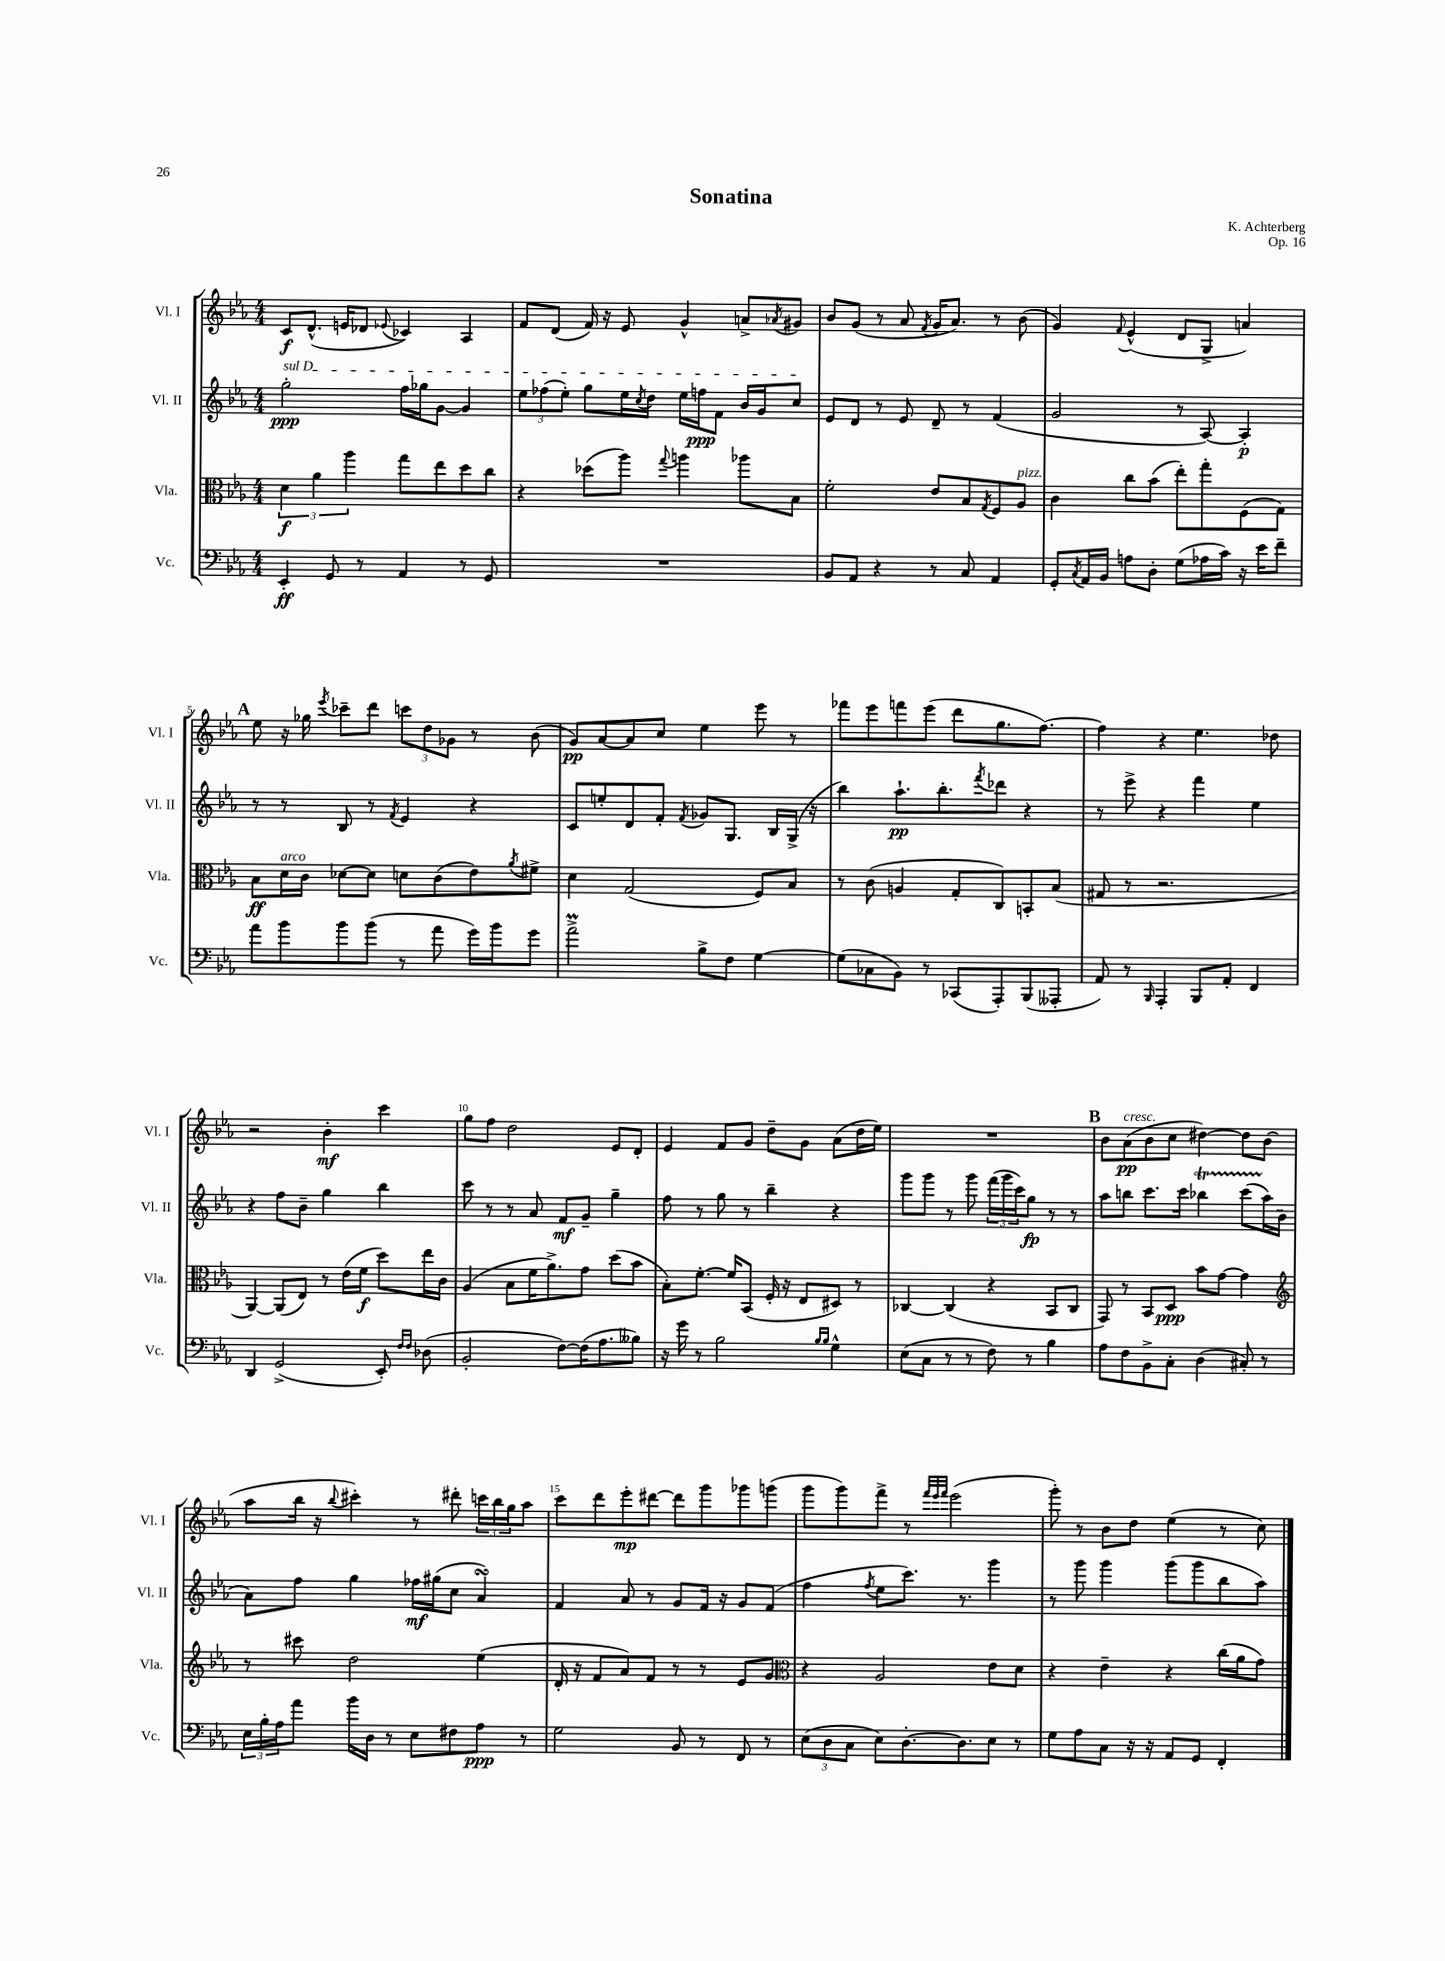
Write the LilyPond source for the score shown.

\header { title = "Sonatina" composer = "K. Achterberg" opus = "Op. 16" }
<<
\new StaffGroup <<
\new Staff = "s0" \with { instrumentName = "Vl. I" shortInstrumentName = "Vl. I" } {
    \clef treble \key ees \major \numericTimeSignature \time 4/4
    c'8\f d'8.-^( e'16 des'8 \appoggiatura { ees'8 } ces'4) aes4 |
    f'8 d'8( f'16) r16 ees'8 g'4-^ a'8-> \acciaccatura { aes'8 } gis'8 |
    bes'8 g'8( r8 aes'8 \acciaccatura { f'8 } g'16 aes'8.) r8 bes'8( |
    g'4) \appoggiatura { f'8 } ees'4-^( d'8 g8-> a'4) |
    \mark \markup { \bold "A" } ees''8 r16 ges''16 \acciaccatura { ees'''8 } ces'''8-- d'''8 \tuplet 3/2 { c'''8 d''8 ges'8 } r8 bes'8( |
    g'8\pp) aes'8~ aes'8 c''8 ees''4 ees'''8 r8 |
    fes'''8 ees'''8 f'''8 ees'''8( d'''8 g''8. f''8.~) |
    f''4 r4 ees''4. des''8 |
    r2 bes'4-.\mf c'''4 |
    g''8 f''8 d''2 ees'8 d'8-. |
    ees'4 f'8 g'8 d''8-- g'8 aes'8( d''16 ees''16) |
    R1 |
    \mark \markup { \bold "B" } bes'8 aes'8\pp^\markup { \italic "cresc." }( bes'8 c''8 dis''4~) dis''8 bes'8( |
    aes''8 bes''16 r16 \appoggiatura { bes''8 } cis'''4-.) r8 dis'''8-. \tuplet 3/2 { c'''16 bes''16 g''16 } aes''8 |
    c'''8 d'''8 ees'''8-.\mp dis'''8~ dis'''8 g'''8 ges'''8 g'''8( |
    g'''8 g'''8) f'''8-> r8 \grace { f'''32 ees'''32 f'''32 } ees'''2( |
    g'''8-.) r8 bes'8 d''8 ees''4( r8 c''8) \bar "|." |
}
\new Staff = "s1" \with { instrumentName = "Vl. II" shortInstrumentName = "Vl. II" } {
    \clef treble \key ees \major \numericTimeSignature \time 4/4
    \once \override TextSpanner.bound-details.left.text = \markup { \italic "sul D" } g''2-.\ppp\startTextSpan f''16 ges''16 g'8~ g'4 |
    \tuplet 3/2 { ees''8 fes''8( ees''8-.) } g''8 ees''16 \acciaccatura { c''8 } d''16 ees''16 f''16\ppp f'8 bes'16 g'16 c''8\stopTextSpan |
    ees'8 d'8 r8 ees'8 d'8-- r8 f'4( |
    g'2 r8 aes8~) aes4-.\p |
    \mark \markup { \bold "A" } r8 r8 bes8 r8 \acciaccatura { f'8 } ees'4 r4 |
    c'8 e''8-. d'8 f'8-. \acciaccatura { f'8 } ges'8 g8. bes16 g16->( r16 |
    bes''4) aes''8.-!\pp bes''8.-. \acciaccatura { f'''8 } des'''8 r4 |
    r8 ees'''8-> r4 f'''4 ees''4 |
    r4 f''8 bes'8-- g''4 bes''4 |
    c'''8 r8 r8 aes'8 f'8\mf g'8-- g''4-- |
    f''8 r8 g''8 r8 bes''4-- r4 |
    g'''8 g'''8 r8 g'''8 \tuplet 3/2 { f'''16( g'''16 c'''16) } g''8\fp r8 r8 |
    \mark \markup { \bold "B" } aes''8 b''8 c'''8. c'''16 bes''4\startTrillSpan c'''8( aes''16\stopTrillSpan) bes'16( |
    aes'8) f''8 g''4 fes''16\mf gis''16( c''8 aes'4\turn) |
    f'4 aes'8 r8 g'8 f'16 r16 g'8 f'8( |
    f''4 \acciaccatura { f''8 } ees''8 c'''8.) r8. g'''4 |
    r8 g'''8 g'''4 g'''8( g'''8 bes''8 aes''8) \bar "|." |
}
\new Staff = "s2" \with { instrumentName = "Vla." shortInstrumentName = "Vla." } {
    \clef alto \key ees \major \numericTimeSignature \time 4/4
    \tuplet 3/2 { d'4\f aes'4 aes''4 } g''8 ees''8 d''8 c''8 |
    r4 des''8( aes''8) \appoggiatura { g''8 } a''4 aes''8 bes8 |
    f'2-. ees'8 bes8 \acciaccatura { g8 } f8 aes8^\markup { \italic "pizz." } |
    c'4 c''8 bes'8( ees''8-.) g''8-. f8( g8) |
    \mark \markup { \bold "A" } bes8\ff d'16^\markup { \italic "arco" } c'16 des'8~ des'8 d'8 c'8( ees'8) \acciaccatura { aes'8 } fis'8-> |
    d'4 g2( f8) bes8 |
    r8 c'8( a4 g8-. c8) b,8-. bes8( |
    gis8 r8 r2. |
    aes,4~) aes,8( ees8) r8 ees'16( f'16\f d''8) ees''16 c'16 |
    aes4( bes8 f'16 aes'8.->) g'8 d''8( bes'8 |
    bes8-.) f'8.~-. f'16 bes,8( f16-. r16 ees8 dis8) r8 |
    ces4~ ces4( r4 bes,8 ces8 |
    \mark \markup { \bold "B" } g,8) r8 bes,8 d8\ppp bes'8 g'8~ g'4 |
    \clef treble r8 cis'''8 d''2 ees''4( |
    d'16-. r16 f'8 aes'8) f'8 r8 r8 ees'8 g'8 |
    \clef alto r4 aes2 ees'8 d'8 |
    r4 ees'4-- r4 c''16( aes'16 g'8) \bar "|." |
}
\new Staff = "s3" \with { instrumentName = "Vc." shortInstrumentName = "Vc." } {
    \clef bass \key ees \major \numericTimeSignature \time 4/4
    ees,4-.\ff g,8 r8 aes,4 r8 g,8 |
    R1 |
    bes,8 aes,8 r4 r8 c8 aes,4 |
    g,8-. \acciaccatura { c8 } aes,16 bes,16 a8 d8-. g8( aes16 c'16) r16 ees'16 f'8-- |
    \mark \markup { \bold "A" } aes'8 bes'8 bes'8 bes'8( r8 aes'8 g'16) bes'16 g'8 |
    aes'2->\prall bes8-> f8 g4~ |
    g8( ces8 bes,8) r8 ces,8( aes,,8-.) bes,,8( aeses,,8-. |
    aes,8) r8 \grace { bes,,16 } aes,,4-. bes,,8 aes,8-. f,4 |
    d,4 g,2->( ees,8-.) \grace { f16 f16 } des8( |
    bes,2-. f8~) f16( aes8. beses8) |
    r16 g'16 r8 bes2 \grace { bes16 bes16 } g4-^ |
    ees8( c8 r8 r8 f8) r8 bes4 |
    \mark \markup { \bold "B" } aes8 f8 bes,8-> c8-. d4( cis8-.) r8 |
    \tuplet 3/2 { ees16 bes16-. aes16 } aes'8 bes'16 d16 r8 ees8 fis8 aes8\ppp r8 |
    g2 bes,8 r8 f,8 r8 |
    \tuplet 3/2 { ees8( d8 c8 } ees8) d8.~-. d8. ees8 r8 |
    g8 aes8 c8 r16 r16 aes,8 g,8 f,4-. \bar "|." |
}
>>
>>
\layout { \context { \Score \override BarNumber.break-visibility = ##(#f #t #t) barNumberVisibility = #(every-nth-bar-number-visible 5) } }
